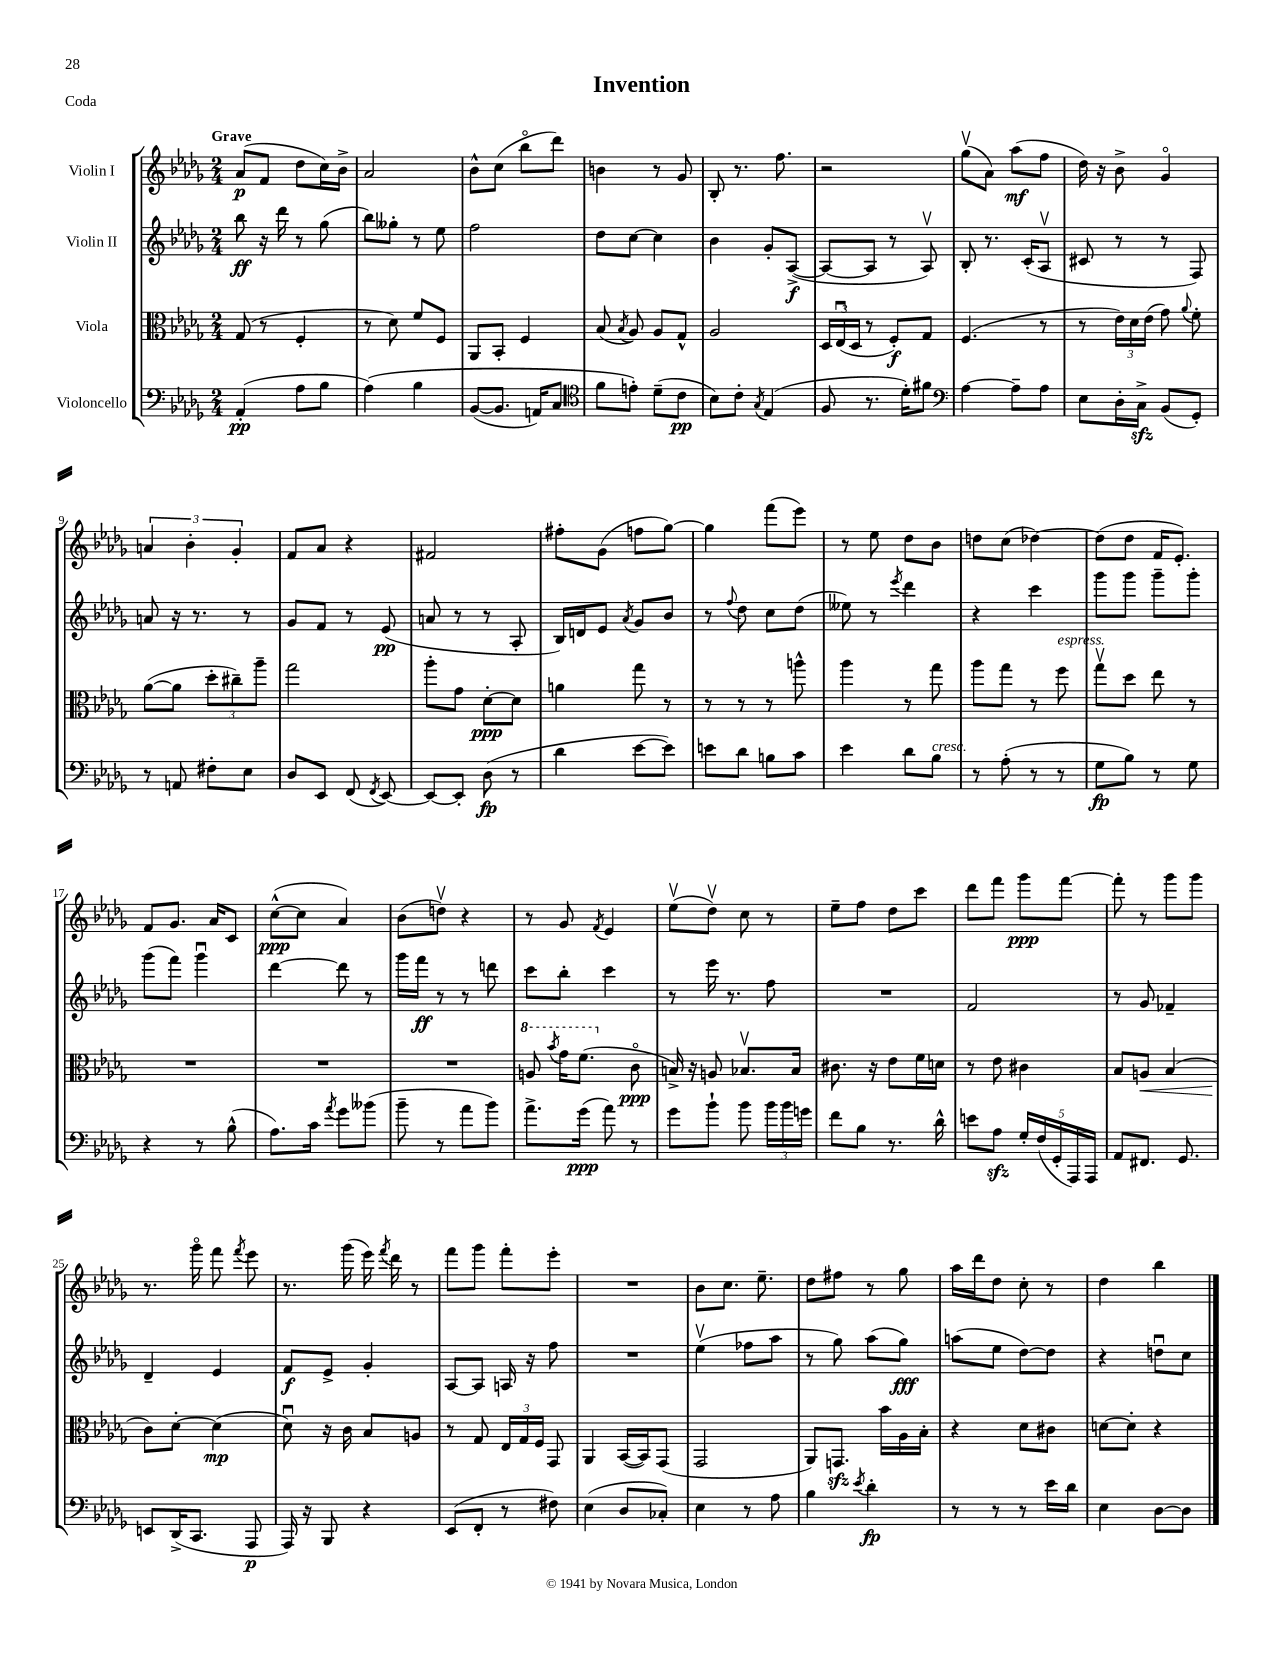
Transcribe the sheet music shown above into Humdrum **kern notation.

**kern	**kern	**kern	**kern
*staff4	*staff3	*staff2	*staff1
*clefF4	*clefC3	*clefG2	*clefG2
*k[b-e-a-d-g-]	*k[b-e-a-d-g-]	*k[b-e-a-d-g-]	*k[b-e-a-d-g-]
*M2/4	*M2/4	*M2/4	*M2/4
(4AA-'	(8G-	8bb-	(8a-
.	8r	16r	8f
.	.	16ddd-	.
8A-	4F'	8r	8dd-
8B-	.	(8gg-	16cc)
.	.	.	16b-^
=	=	=	=
&(4A-)	8r	8bb-)	2a-
.	8d-)	8gg--'	.
4B-	8f	8r	.
.	8F	8ee-	.
=	=	=	=
([8BB-	8AA-	2ff	8b-^^
8.BB-]	8BB-'	.	(8cc
.	4F	.	8bb-o
16AA)	.	.	.
8C	.	.	8ddd-)
=	=	=	=
*clefC4	*	*	*
8f	(8B-	8dd-	4b
.	8qB-	.	.
8e'&)	8A-)	[8cc	.
(8d-~	8A-	4cc]	8r
8c	8G-^^	.	8g-
=	=	=	=
8B-)	2A-	4b-	8B-'
8c'	.	.	8.r
8qG-	.	.	.
(4E-	.	8g-'	.
.	.	.	8.ff
.	.	([8A-^	.
=	=	=	=
8F	24D-	8A-_	2r
.	(24E-u	.	.
.	24D-	.	.
8.r	8r	8A-]	.
.	8F')	8r	.
16d-')	.	.	.
8f#	8G-	8A-v)	.
=	=	=	=
*clefF4	*	*	*
[4A-	(4.F	8B-'	(8gg-v
.	.	8.r	8a-)
8A-~]	.	.	(8aa-
.	.	(16c'	.
8A-	8r	8A-v	8ff
=	=	=	=
8E-	8r	8c#	16dd-)
.	.	.	16r
16D-'	24e-)	8r	8b-^
.	24d-	.	.
16C^	.	.	.
.	(24e-	.	.
(8BB-	8g-)	8r	4g-o
.	8qqa-	.	.
8GG-')	8f'	8F)	.
=	=	=	=
8r	([8a-	8a	6a
8AA	8a-]	16r	.
.	.	.	6b-'
.	.	8.r	.
8F#'	12dd-'	.	.
.	12cc#~)	.	6g-'
8E-	.	8r	.
.	12aa-~	.	.
=	=	=	=
8D-	2gg-	8g-	8f
8EE-	.	8f	8a-
(8FF	.	8r	4r
8qFF	.	.	.
[8EE-)	.	(8e-	.
=	=	=	=
8EE-_	8aa-'	8a	2f#
8EE-']	8g-	8r	.
(8D-	[8d-'	8r	.
8r	8d-]	8A-'	.
=	=	=	=
4d-	4a	16B-)	8ff#'
.	.	16d	.
.	.	8e-	(8g-
.	.	8qa-	.
[8e-	8gg-	8g-	8ff
8e-])	8r	8b-	[8gg-)
=	=	=	=
8e	8r	8r	4gg-]
.	.	8qqff	.
8d-	8r	8dd-	.
8B	8r	8cc	(8fff
8c	8aa^^	(8dd-	8eee-)
=	=	=	=
4e-	4aa-	8ee--)	8r
.	.	8r	8ee-
.	.	8qeee-	.
8d-	8r	4ddd-	8dd-
8B-	8gg-	.	8b-
=	=	=	=
8r	8aa-	4r	8dd
(8A-'	8gg-	.	(8cc
8r	8r	4ccc	[4dd-)
8r	8ff	.	.
=	=	=	=
8G-	8gg-v	8ggg-	(8dd-]
8B-)	8dd-	8ggg-	8dd-
8r	8ee-	8ggg-~	16f
.	.	.	8.e-')
8G-	8r	8ggg-'	.
=	=	=	=
4r	2r	(8ggg-	8f
.	.	8fff)	8.g-
8r	.	4ggg-u	.
.	.	.	16a-
(8B-^^	.	.	8c
=	=	=	=
8.A-)	2r	[4ddd-	([8cc^^
.	.	.	8cc]
16c	.	.	.
8qa-	.	.	.
8g-	.	8ddd-]	4a-)
(8b--	.	8r	.
=	=	=	=
8b-~	2r	16ggg-	(8b-
.	.	16fff	.
8r	.	8r	8ddv)
8a-	.	8r	4r
8b-)	.	8ddd	.
=	=	=	=
8.a-^	8a	8ccc	8r
.	8qbb-	.	.
.	16gg-	8bb-'	8g-
(16g-	(8.ff	.	.
.	.	.	8qf
8a-)	.	4ccc	4e-
8r	8co	.	.
=	=	=	=
8g-	16B^)	8r	(8ee-v
.	16r	.	.
8b-`	8A	16eee-	8dd-v)
.	.	8.r	.
8b-	8.B-v	.	8cc
24b-	.	8ff	8r
24b-	.	.	.
.	16B-	.	.
24g	.	.	.
=	=	=	=
8f	8.c#	2r	8ee-~
8B-	.	.	8ff
.	16r	.	.
8.r	8e-	.	8dd-
.	16f	.	8ccc
16d-^^	16d	.	.
=	=	=	=
8e	8r	2f	8ddd-
8A-	8e-	.	8fff
20G-'	4c#	.	8ggg-
(20F	.	.	.
20GG-'	.	.	.
.	.	.	[8fff
20AAA-)	.	.	.
20AAA-	.	.	.
=	=	=	=
8AA-	8B-	8r	8fff']
8.FF#	8A	8g-	8r
.	(4B-	4f-~	8ggg-
8.GG-	.	.	.
.	.	.	8ggg-
=	=	=	=
8EE	8c)	4d-~	8.r
(16DD-^	[8d-'	.	.
8.CC	.	.	16ggg-o
.	(4d-]	4e-	8fff
.	.	.	8qfff
8AAA-	.	.	8eee-
=	=	=	=
16AAA-)	8d-u)	8f	8.r
16r	.	.	.
8BBB-	16r	8e-^	.
.	16c	.	(16ggg-
4r	8B-	4g-'	16eee-)
.	.	.	8qfff
.	.	.	16ddd-
.	8A	.	8r
=	=	=	=
(8EE-	8r	[8A-	8fff
8FF'	8G-	8A-]	8ggg-
8r	24E-	16A	8fff'
.	24G-	.	.
.	.	16r	.
.	24F	.	.
8F#)	8GG-	8ff	8eee-'
=	=	=	=
(4E-	4AA-	2r	2r
8D-	([16BB-	.	.
.	16BB-])	.	.
8C-')	(8GG-	.	.
=	=	=	=
4E-	2GG-	(4ee-v	8b-
.	.	.	8.cc
8r	.	8ff-	.
.	.	.	8.ee-~
8A-	.	8aa-	.
=	=	=	=
4B-	8AA-)	8r	8dd-
.	8.GG	8gg-)	8ff#
8qe-	.	.	.
4d-'	.	(8aa-	8r
.	16b-	.	.
.	16A-	8gg-)	8gg-
.	16B-'	.	.
=	=	=	=
8r	4r	(8aa	16aa-
.	.	.	16ddd-
8r	.	8ee-	8dd-
8r	8d-	[8dd-)	8cc'
16e-	8c#	8dd-]	8r
16d-	.	.	.
=	=	=	=
4E-	[8d	4r	4dd-
.	8d']	.	.
[8D-	4r	8ddu	4bb-
8D-]	.	8cc	.
==	==	==	==
*-	*-	*-	*-
